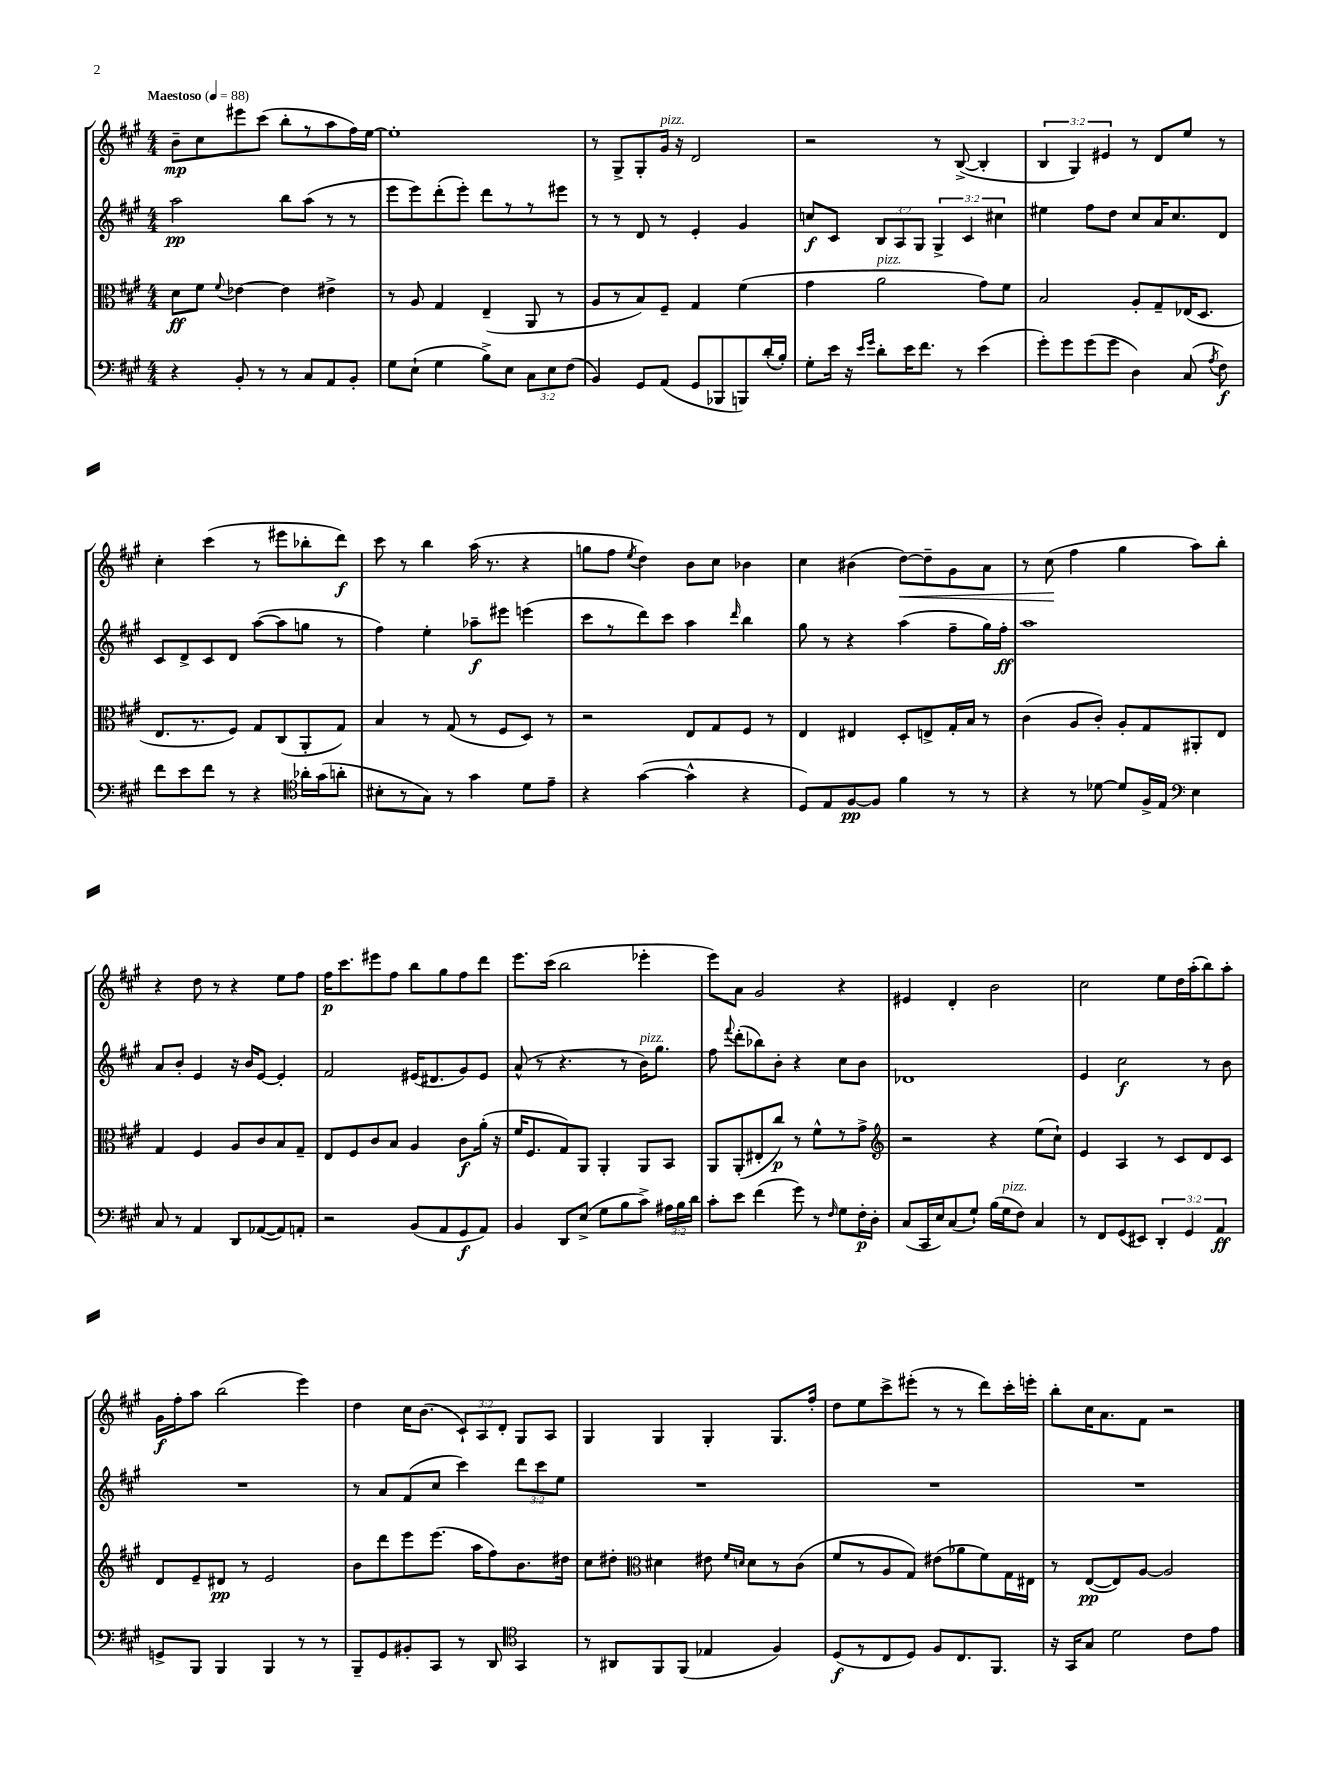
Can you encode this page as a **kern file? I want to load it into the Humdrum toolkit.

**kern	**dynam	**kern	**dynam	**kern	**dynam	**kern	**dynam
*part4	*part4	*part3	*part3	*part2	*part2	*part1	*part1
*staff4	*staff4	*staff3	*staff3	*staff2	*staff2	*staff1	*staff1
*clefF4	*	*clefC3	*	*clefG2	*	*clefG2	*
*k[f#c#g#]	*	*k[f#c#g#]	*	*k[f#c#g#]	*	*k[f#c#g#]	*
*M4/4	*	*M4/4	*	*M4/4	*	*M4/4	*
*MM88	*	*MM88	*	*MM88	*	*MM88	*
=1	=1	=1	=1	=1	=1	=1	=1
!	!	!	!	!	!	!LO:TX:a:B:t=Maestoso	!
4r	.	8d\L	ff	2aa\	pp	8b~\L	mp
.	.	8f#\J	.	.	.	8cc#\	.
.	.	8qqf#/	.	.	.	.	.
8BB'/	.	[4e-X\	.	.	.	8eee#X\	.
8r	.	.	.	.	.	(8ccc#\J	.
8r	.	4e-\]	.	8bb\L	.	8bb'\L	.
8C#/L	.	.	.	(8aa\J	.	8r	.
8AA/	.	4e#X^\	.	8r	.	8aa\	.
8BB'/J	.	.	.	8r	.	16ff#\L)	.
.	.	.	.	.	.	[16ee\JJ	.
=2	=2	=2	=2	=2	=2	=2	=2
8G#\L	.	8r	.	8eee\L	.	1ee']	.
(8E`\J	.	8A/	.	8eee\)	.	.	.
4G#\	.	4G#/	.	(8ddd'\	.	.	.
.	.	.	.	8eee'\J)	.	.	.
8B^\L)	.	(4E~/	.	8ddd\L	.	.	.
8E\J	.	.	.	8r	.	.	.
12C#\L	.	8AA/	.	8r	.	.	.
12E\	.	.	.	.	.	.	.
.	.	8r	.	8eee#X\J	.	.	.
(12F#\J	.	.	.	.	.	.	.
=3	=3	=3	=3	=3	=3	=3	=3
4BB/)	.	8A/L	.	8r	.	8r	.
.	.	8r	.	8r	.	8G#^/L	.
8GG#/L	.	8B/)	.	8d/	.	8G#'/	.
!	!	!	!	!	!	!LO:TX:a:i:t=pizz.	!
(8AA/J	.	8F#~/J	.	8r	.	16g#/Jk	.
.	.	.	.	.	.	16r	.
8GG#/L	.	4G#/	.	4e'/	.	2d/	.
8BBB-X/	.	.	.	.	.	.	.
8BBBn/)	.	(4f#\	.	4g#/	.	.	.
(16d'/L	.	.	.	.	.	.	.
16B'/JJ)	.	.	.	.	.	.	.
=4	=4	=4	=4	=4	=4	=4	=4
8G#'\L	.	4g#\	.	8ccn/L	f	2r	.
16e\Jk	.	.	.	8c#/J	.	.	.
16r	.	.	.	.	.	.	.
16qqe/LL	.	.	.	.	.	.	.
16qqg#/JJ	.	.	.	.	.	.	.
!	!	!LO:TX:a:i:t=pizz.	!	!	!	!	!
8d'\L	.	2a\	.	12B/L	.	.	.
.	.	.	.	12A/	.	.	.
16e\K	.	.	.	.	.	.	.
.	.	.	.	12G#/J	.	.	.
8.f#\J	.	.	.	.	.	.	.
.	.	.	.	6G#^/	.	8r	.
8r	.	.	.	.	.	([8B^/	.
.	.	.	.	6c#/	.	.	.
(4e\	.	8g#\L)	.	.	.	4B'/]	.
.	.	.	.	6cc#X\	.	.	.
.	.	8f#\J	.	.	.	.	.
=5	=5	=5	=5	=5	=5	=5	=5
8g#'\L)	.	2B/	.	4ee#X\	.	6B/	.
8g#\	.	.	.	.	.	.	.
.	.	.	.	.	.	6G#/)	.
(8g#\	.	.	.	8ff#\L	.	.	.
.	.	.	.	.	.	6e#X/	.
8g#\J	.	.	.	8dd\J	.	.	.
4D\)	.	8A'/L	.	8cc#/L	.	8r	.
.	.	8G#~/	.	16a/K	.	8d/L	.
.	.	.	.	8.cc#/	.	.	.
(8C#/	.	(16E-X/K	.	.	.	8ee/J	.
.	.	8.D/J	.	.	.	.	.
8qA/	.	.	.	.	.	.	.
8F#\)	f	.	.	8d/J	.	8r	.
!!LO:LB:g=z
=6	=6	=6	=6	=6	=6	=6	=6
8f#\L	.	8.E/L	.	8c#/L	.	4cc#'\	.
8e\	.	.	.	8d^/	.	.	.
.	.	8.r	.	.	.	.	.
8f#\J	.	.	.	8c#/	.	(4ccc#\	.
8r	.	8F#/J)	.	8d/J	.	.	.
4r	.	8G#/L	.	([8aa\L	.	8r	.
.	.	(8C#/	.	8aa\]	.	8eee#X\L	.
*clefC4	*	*	*	*	*	*	*
16a-X'\LL	.	8AA'/	.	8ggn\J	.	8bb-X'\	.
(16g#\J	.	.	.	.	.	.	.
8an'\J	.	8G#/J)	.	8r	.	8ddd\J)	f
=7	=7	=7	=7	=7	=7	=7	=7
8B#X'\L	.	4B/	.	4ff#\)	.	8ccc#\	.
8r	.	.	.	.	.	8r	.
8G#\J)	.	8r	.	4ee'\	.	4bb\	.
8r	.	(8G#/	.	.	.	.	.
4g#\	.	8r	.	8aa-X~\L	f	(16aa\	.
.	.	.	.	.	.	8.r	.
.	.	8F#/L	.	8eee#X\J	.	.	.
8d\L	.	8D/J)	.	(4eeen\	.	4r	.
8e~\J	.	8r	.	.	.	.	.
=8	=8	=8	=8	=8	=8	=8	=8
4r	.	2r	.	8ccc#\L	.	8ggn\L	.
.	.	.	.	8r	.	8ff#\J	.
.	.	.	.	.	.	8qee/	.
([4g#\	.	.	.	8ddd\)	.	4dd\)	.
.	.	.	.	8ccc#\J	.	.	.
4g#^^\]	.	8E/L	.	4aa\	.	8b\L	.
.	.	8G#/	.	.	.	8cc#\J	.
.	.	.	.	16qqddd/	.	.	.
4r	.	8F#/J	.	4bb\	.	4b-X\	.
.	.	8r	.	.	.	.	.
=9	=9	=9	=9	=9	=9	=9	=9
8D/L)	.	4E/	.	8gg#\	.	4cc#\	.
8E/	.	.	.	8r	.	.	.
[8F#/	pp	4E#X/	.	4r	.	(4b#X\	.
8F#/J]	.	.	.	.	.	.	.
!	!	!	!	!	!	!	!LO:HP:b
4f#\	.	8D'/L	.	(4aa\	.	[8dd\L)	<
.	.	8En^/	.	.	.	8dd~\]	.
8r	.	16G#'/L	.	8ff#~\L	.	8g#\	.
.	.	16B/JJ	.	.	.	.	.
8r	.	8r	.	16gg#\L)	.	8a\J	.
.	.	.	.	16ff#'\JJ	ff	.	.
=10	=10	=10	=10	=10	=10	=10	=10
4r	.	(4c#\	.	1aa	.	8r	.
.	.	.	.	.	.	(8cc#\	.
8r	.	8A/L	.	.	.	4ff#\	[
[8d-X\	.	8c#'/J)	.	.	.	.	.
8d-/L]	.	8A'/L	.	.	.	4gg#\	.
16F#^/L	.	8G#/	.	.	.	.	.
16E/JJ	.	.	.	.	.	.	.
*clefF4	*	*	*	*	*	*	*
4E\	.	8AA#X'/	.	.	.	8aa\L)	.
.	.	8E/J	.	.	.	8bb'\J	.
!!LO:LB:g=z
=11	=11	=11	=11	=11	=11	=11	=11
8C#/	.	4G#/	.	8a/L	.	4r	.
8r	.	.	.	8b'/J	.	.	.
4AA/	.	4F#/	.	4e/	.	8dd\	.
.	.	.	.	.	.	8r	.
8DD/L	.	8A/L	.	16r	.	4r	.
.	.	.	.	16b/KL	.	.	.
([8AA-X/	.	8c#/	.	[8e/J	.	.	.
8AA-/])	.	8B/	.	4e'/]	.	8ee\L	.
8AAn'/J	.	8G#~/J	.	.	.	8ff#\J	.
=12	=12	=12	=12	=12	=12	=12	=12
2r	.	8E/L	.	2f#/	.	16ff#\KL	p
.	.	.	.	.	.	8.ccc#\	.
.	.	8F#/	.	.	.	.	.
.	.	8c#/	.	.	.	8eee#X\	.
.	.	8B/J	.	.	.	8ff#\J	.
(8BB/L	.	4A/	.	(16e#X/KL	.	8bb\L	.
.	.	.	.	8.d#X/	.	.	.
8AA/	.	.	.	.	.	8gg#\	.
8GG#/	f	8c#\L	f	8g#/)	.	8ff#\	.
8AA/J)	.	(16a'\Jk	.	8e#/J	.	8ddd\J	.
.	.	16r	.	.	.	.	.
=13	=13	=13	=13	=13	=13	=13	=13
4BB/	.	16f#/KL	.	(8a^^/	.	8.eee\L	.
.	.	8.F#/	.	.	.	.	.
.	.	.	.	8r	.	.	.
.	.	.	.	.	.	(16ccc#\Jk	.
8DD/L	.	8G#/)	.	4.r	.	2bb\	.
(8E^/J	.	8AA/J	.	.	.	.	.
8G#\L	.	4AA'/	.	.	.	.	.
8B\	.	.	.	8r	.	.	.
!	!	!	!	!LO:TX:a:i:t=pizz.	!	!	!
8c#^\J)	.	8AA/L	.	16b\KL)	.	4eee-X'\	.
.	.	.	.	8.gg#\J	.	.	.
24A#X\LL	.	8BB/J	.	.	.	.	.
24B\	.	.	.	.	.	.	.
24d\JJ	.	.	.	.	.	.	.
=14	=14	=14	=14	=14	=14	=14	=14
8c#'\L	.	8AA/L	.	8ff#\	.	8eee\L)	.
.	.	.	.	8qqfff#/	.	.	.
8e\J	.	(8AA'/	.	(8ddd'\L	.	8a\J	.
(4f#\	.	8E#X'/	.	8bb-X\)	.	2g#/	.
.	.	8cc#/J)	p	8b'\J	.	.	.
8g#\)	.	8r	.	4r	.	.	.
8r	.	8f#^^\L	.	.	.	.	.
16qqF#/	.	.	.	.	.	.	.
8G#\L	.	8r	.	8cc#\L	.	4r	.
16F#'\L	p	8g#^\J	.	8b\J	.	.	.
16D'\JJ	.	.	.	.	.	.	.
=15	=15	=15	=15	=15	=15	=15	=15
*	*	*clefG2	*	*	*	*	*
(8C#/L	.	2r	.	1d-X	.	4e#X/	.
16CC#/L	.	.	.	.	.	.	.
16E/J)	.	.	.	.	.	.	.
(8C#/	.	.	.	.	.	4d'/	.
8G#`/J)	.	.	.	.	.	.	.
(16B\LL	.	4r	.	.	.	2b\	.
!LO:TX:a:i:t=pizz.	!	!	!	!	!	!	!
16G#\J	.	.	.	.	.	.	.
8F#\J)	.	.	.	.	.	.	.
4C#/	.	(8ee\L	.	.	.	.	.
.	.	8cc#`\J)	.	.	.	.	.
=16	=16	=16	=16	=16	=16	=16	=16
8r	.	4e/	.	4e/	.	2cc#\	.
8FF#/L	.	.	.	.	.	.	.
(8GG#/	.	4A/	.	2cc#\	f	.	.
8EE#X/J)	.	.	.	.	.	.	.
6DD'/	.	8r	.	.	.	8ee\L	.
.	.	8c#/L	.	.	.	16dd\L	.
6GG#/	.	.	.	.	.	.	.
.	.	.	.	.	.	(16aa'\J	.
.	.	8d/	.	8r	.	8bb\)	.
6AA/	ff	.	.	.	.	.	.
.	.	8c#/J	.	8b\	.	8aa'\J	.
!!LO:LB:g=z
=17	=17	=17	=17	=17	=17	=17	=17
8GGn^/L	.	8d/L	.	1r	.	16g#\LL	f
.	.	.	.	.	.	16ff#'\J	.
8BBB/J	.	8e~/	.	.	.	8aa\J	.
4BBB/	.	8d#X/J	pp	.	.	(2bb\	.
.	.	8r	.	.	.	.	.
4BBB/	.	2e/	.	.	.	.	.
8r	.	.	.	.	.	4eee\)	.
8r	.	.	.	.	.	.	.
=18	=18	=18	=18	=18	=18	=18	=18
8BBB~/L	.	8b\L	.	8r	.	4dd\	.
8GG#/	.	8ddd\	.	8a/L	.	.	.
8BB#X'/	.	8eee\	.	(8f#/	.	16cc#\KL	.
.	.	.	.	.	.	(8.b\J	.
8CC#/J	.	(8.eee\J	.	8cc#/J	.	.	.
8r	.	.	.	4ccc#\)	.	12c#`/L)	.
.	.	16aa\KL	.	.	.	.	.
.	.	.	.	.	.	12A/	.
8DD/	.	8ff#\)	.	.	.	.	.
.	.	.	.	.	.	12d'/J	.
*clefC4	*	*	*	*	*	*	*
4GG#/	.	8.b\	.	12ddd\L	.	8G#/L	.
.	.	.	.	12ccc#\	.	.	.
.	.	.	.	.	.	8A/J	.
.	.	.	.	12ee\J	.	.	.
.	.	16dd#X\Jk	.	.	.	.	.
=19	=19	=19	=19	=19	=19	=19	=19
8r	.	8cc#\L	.	1r	.	4G#/	.
8AA#X/L	.	8dd#X'\J	.	.	.	.	.
*	*	*clefC3	*	*	*	*	*
8FF#/	.	4d#X\	.	.	.	4G#/	.
(8FF#/J	.	.	.	.	.	.	.
4E-X/	.	8e#X\	.	.	.	4G#'/	.
.	.	16qqf#/LL	.	.	.	.	.
.	.	16qqdn/JJ	.	.	.	.	.
.	.	8d\L	.	.	.	.	.
4F#/)	.	8r	.	.	.	8.G#/L	.
.	.	(8c#\J	.	.	.	.	.
.	.	.	.	.	.	16ff#'/Jk	.
=20	=20	=20	=20	=20	=20	=20	=20
(8D/L	f	8f#/L	.	1r	.	8dd\L	.
8r	.	8r	.	.	.	8ee\	.
8C#/	.	8A/	.	.	.	8ccc#^\	.
8D/J)	.	8G#/J)	.	.	.	(8eee#X'\J	.
8F#/L	.	(8e#X\L	.	.	.	8r	.
8.C#/	.	8a-X\	.	.	.	8r	.
.	.	8f#\)	.	.	.	8ddd\L)	.
8.FF#/J	.	.	.	.	.	.	.
.	.	16G#\L	.	.	.	16ccc#'\L	.
.	.	16E#X\JJ	.	.	.	16eeen'\JJ	.
=21	=21	=21	=21	=21	=21	=21	=21
16r	.	8r	.	1r	.	8bb'\L	.
16GG#/KL	.	.	.	.	.	.	.
8G#/J	.	([8E/L	pp	.	.	16cc#\K	.
.	.	.	.	.	.	8.a\	.
2d\	.	8E/])	.	.	.	.	.
.	.	[8A/J	.	.	.	8f#\J	.
.	.	2A/]	.	.	.	2r	.
8c#\L	.	.	.	.	.	.	.
8e\J	.	.	.	.	.	.	.
==	==	==	==	==	==	==	==
*-	*-	*-	*-	*-	*-	*-	*-
